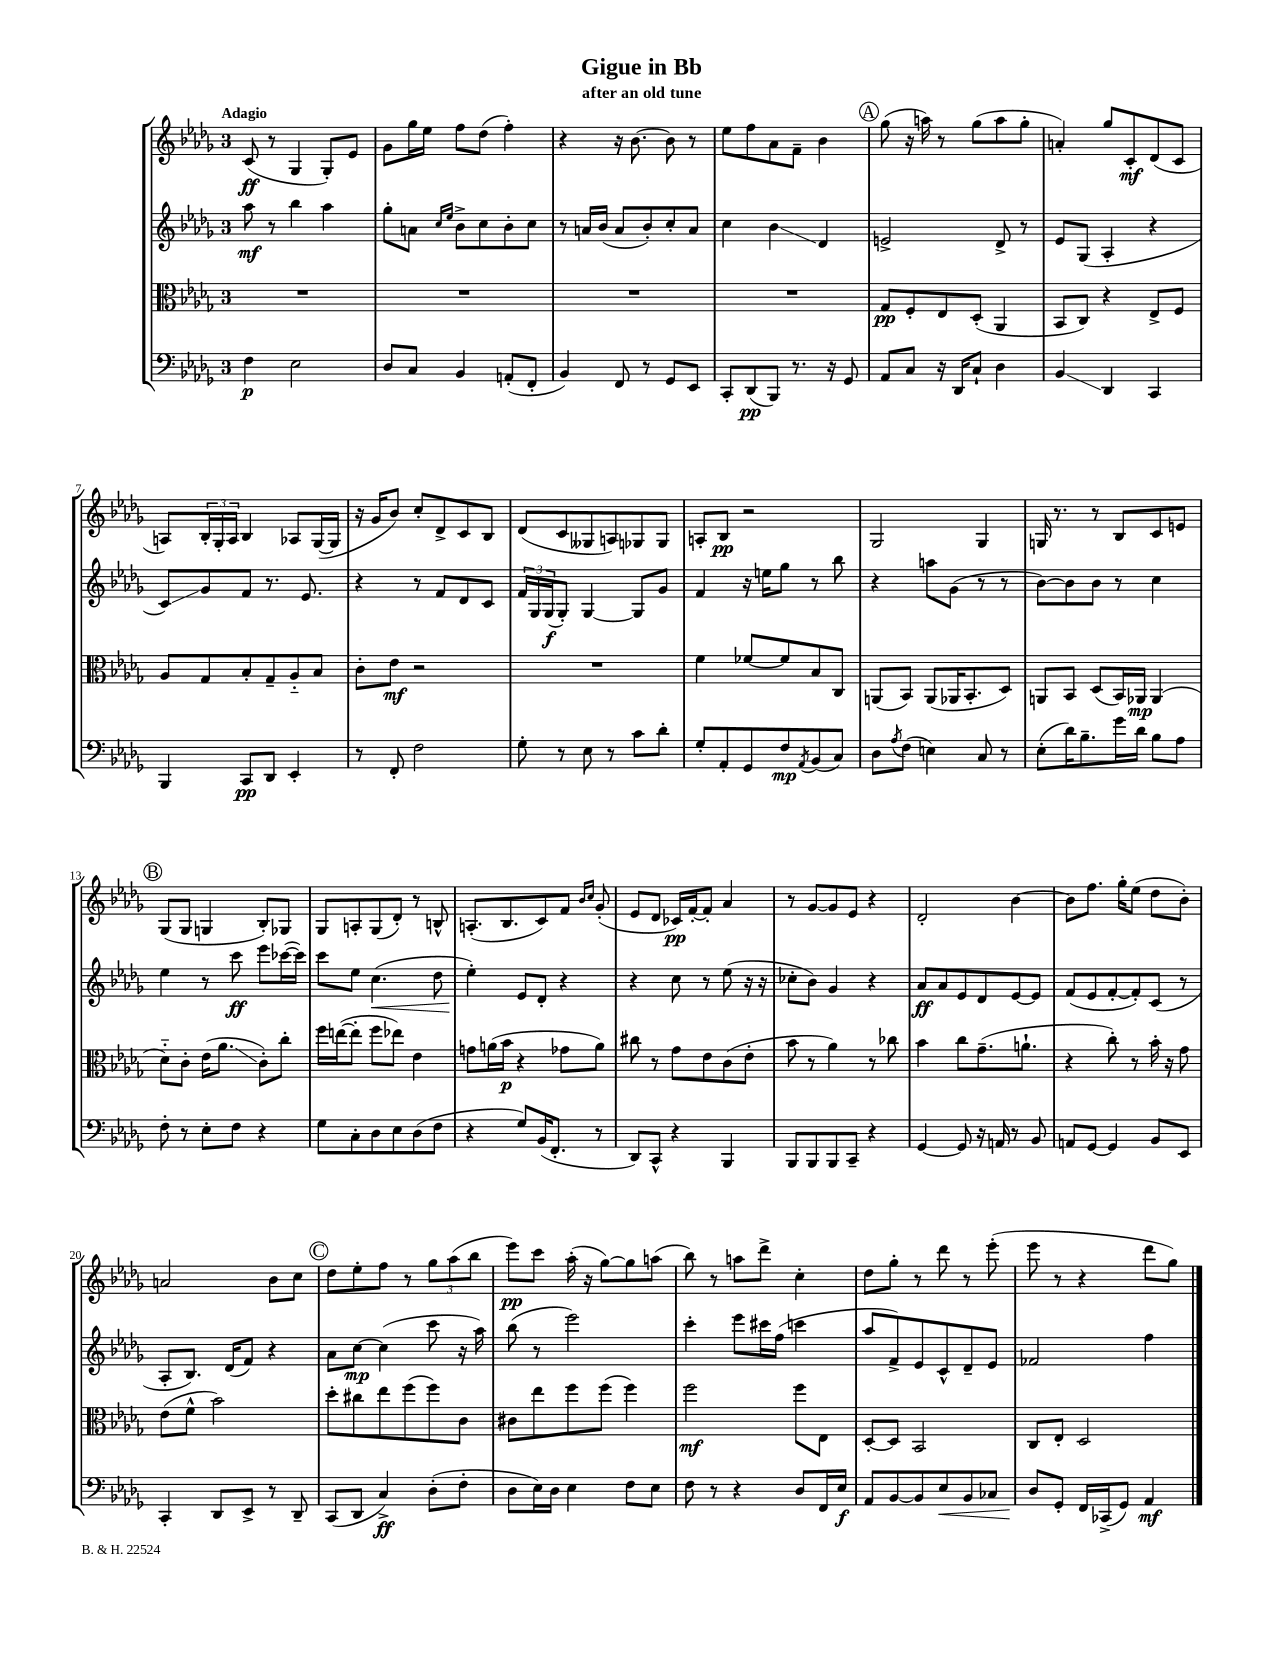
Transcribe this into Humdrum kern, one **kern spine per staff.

**kern	**kern	**kern	**kern
*staff4	*staff3	*staff2	*staff1
*clefF4	*clefC3	*clefG2	*clefG2
*k[b-e-a-d-g-]	*k[b-e-a-d-g-]	*k[b-e-a-d-g-]	*k[b-e-a-d-g-]
*M3/4	*M3/4	*M3/4	*M3/4
4F	2.r	8aa-	(8c
.	.	8r	8r
2E-	.	4bb-	4G-
.	.	4aa-	8G-')
.	.	.	8e-
=	=	=	=
8D-	2.r	8gg-'	8g-
8C	.	8a	16gg-
.	.	.	16ee-
.	.	16qqcc	.
.	.	16qqee-	.
4BB-	.	8b-^	8ff
.	.	8cc	(8dd-
(8AA'	.	8b-'	4ff')
8FF'	.	8cc	.
=	=	=	=
4BB-)	2.r	8r	4r
.	.	16a	.
.	.	(16b-	.
8FF	.	8a	16r
.	.	.	[8.b-
8r	.	8b-')	.
8GG-	.	8cc'	8b-]
8EE-	.	8a	8r
=	=	=	=
8CC'	2.r	4cc	8ee-
(8DD-	.	.	8ff
8BBB-)	.	4b-	8a-
8.r	.	.	8f~
.	.	4d-	4b-
16r	.	.	.
8GG-	.	.	.
=	=	=	=
8AA-	8G-	2e^	(8gg-
8C	8F'	.	16r
.	.	.	16aa)
16r	8E-	.	8r
16DD-	.	.	.
8C`	(8D-'	.	(8gg-
4D-	4AA-	8d-^	8aa
.	.	8r	8gg-'
=	=	=	=
4BB-	8BB-	8e-	4a')
.	8C)	(8G-	.
4DD-	4r	4A-'	8gg-
.	.	.	8c'
4CC	8E-^	4r	(8d-
.	8F	.	8c
=	=	=	=
4BBB-	8A-	8c)	8A)
.	8G-	8g-	24B-'
.	.	.	24G-'
.	.	.	24A
8CC	8B-'	8f	4B-
8DD-	8G-~	8.r	.
4EE-'	8A-'~	.	8A-
.	.	8.e-	.
.	8B-	.	([16G-
.	.	.	16G-]
=	=	=	=
8r	8c'	4r	16r
.	.	.	16g-
8FF'	8e-	.	8b-)
2F	2r	8r	8cc'
.	.	8f	8d-^
.	.	8d-	8c
.	.	8c	8B-
=	=	=	=
8G-'	2.r	24f	(8d-
.	.	24G-	.
.	.	(24G-	.
8r	.	8G-')	8c
8E-	.	[4G-	8G--
8r	.	.	8A)
8c	.	8G-]	8G-
8d-'	.	8g-	8G-
=	=	=	=
8G-'	4f	4f	8A'
8AA-'	.	.	8B-
8GG-	[8f-	16r	2r
.	.	16ee	.
8F	8f-]	8gg-	.
8qAA-	.	.	.
(8BB-	8B-	8r	.
8C)	8C	8bb-	.
=	=	=	=
8D-	(8AA	4r	2G-
8qA-	.	.	.
(8F	8BB-)	.	.
4E)	(8AA	8aa	.
.	16AA-	(8g-	.
.	8.BB-'	.	.
8C	.	8r	4G-
8r	8D-)	8r	.
=	=	=	=
(8E-'	8AA	[8b-)	16G
.	.	.	8.r
16d-)	8BB-	8b-]	.
8.B-~	.	.	.
.	(8D-	8b-	8r
16g-	16BB-)	8r	8B-
16d-	16AA-	.	.
8B-	(4AA-	4cc	8c
8A-	.	.	8e
=	=	=	=
8F'	8d-'~)	4ee-	(8G-
8r	8c'	.	8G-
8E-'	(16e-	8r	4G
.	8.a-	.	.
8F	.	8ccc	.
4r	8c')	8eee-	8B-')
.	8cc'	([16ccc-	8G-
.	.	16ccc-])	.
=	=	=	=
8G-	16ff	8ccc	8G-
.	([16ee	.	.
8C'	8ee']	8ee-	8A'
8D-	8ff	(4.cc	(8G-
8E-	8ee-)	.	8d-')
(8D-	4e-	.	8r
8F	.	8dd-	8B^^
=	=	=	=
4r	8g	4ee-')	(8.A'
.	(16a	.	.
.	16b-	.	8.B-
8G-)	4r	8e-	.
(16BB-	.	8d-'	8c)
8.FF'	.	.	.
.	8g-	4r	8f
.	.	.	16qqb-
.	.	.	16qqcc
8r	8a)	.	(8g-'
=	=	=	=
8DD-)	8cc#	4r	8e-
8CC^^	8r	.	8d-
4r	8g-	8cc	16c-)
.	.	.	[16f'
.	8e-	8r	8f']
4BBB-	(8c	(8ee-	4a-
.	8e-'	16r	.
.	.	16r	.
=	=	=	=
8BBB-	8b-	8cc-'	8r
8BBB-	8r	8b-)	[8g-
8BBB-	4a-)	4g-	8g-]
8CC~	.	.	8e-
4r	8r	4r	4r
.	8cc-	.	.
=	=	=	=
[4GG-	4b-	8a-	2d-'
.	.	8a-	.
8GG-]	8cc	8e-	.
16r	(8.g-~	8d-	.
16AA	.	.	.
8r	.	[8e-	[4b-
.	8.a`	.	.
8BB-	.	8e-]	.
=	=	=	=
8AA	4r	(8f	8b-]
[8GG-	.	8e-	8.ff
4GG-]	8cc')	[8f'	.
.	.	.	16gg-'
.	8r	8f'])	(8ee-
8BB-	16b-'	(8c	8dd-
.	16r	.	.
8EE-	8g-	8r	8b-')
=	=	=	=
4CC'	(8e-	8A-'	2a
.	8f^^	8.B-)	.
8DD-	2b-)	.	.
.	.	(16d-	.
8EE-^	.	8f)	.
8r	.	4r	8b-
8DD-~	.	.	8cc
=	=	=	=
(8CC	8dd-'	8a-	8dd-
8DD-	8cc#	[8cc	8ee-'
4C^)	8ee-	(4cc]	8ff
.	(8ff	.	8r
(8D-'	8ff)	8ccc	12gg-
.	.	.	(12aa-
8F'	8c	16r	.
.	.	.	12bb-
.	.	16aa-)	.
=	=	=	=
8D-	8c#	(8bb-	8eee-)
16E-)	8ee-	8r	8ccc
16D-	.	.	.
4E-	8ff	2eee-)	(16aa-'
.	.	.	16r
.	(8ff	.	[8gg-)
8F	4ff)	.	8gg-]
8E-	.	.	(8aa
=	=	=	=
8F	2ff	4ccc'	8bb-)
8r	.	.	8r
4r	.	8eee-	8aa
.	.	16ccc#	8ddd-^
.	.	(16ff	.
8D-	8ff	4ccc	4cc'
16FF	8E-	.	.
16E-	.	.	.
=	=	=	=
8AA-	[8D-'	8aa-	8dd-
[8BB-	8D-]	8f^)	8gg-'
8BB-]	2BB-	8e-	8r
8E-	.	8c^^	8ddd-
8BB-	.	8d-~	8r
8C-	.	8e-	(8eee-'
=	=	=	=
8D-	8C	2f-	8eee-
8GG-'	8E-'	.	8r
16FF	2D-	.	4r
(16CC-^	.	.	.
8GG-)	.	.	.
4AA-	.	4ff	8ddd-
.	.	.	8gg-)
==	==	==	==
*-	*-	*-	*-
